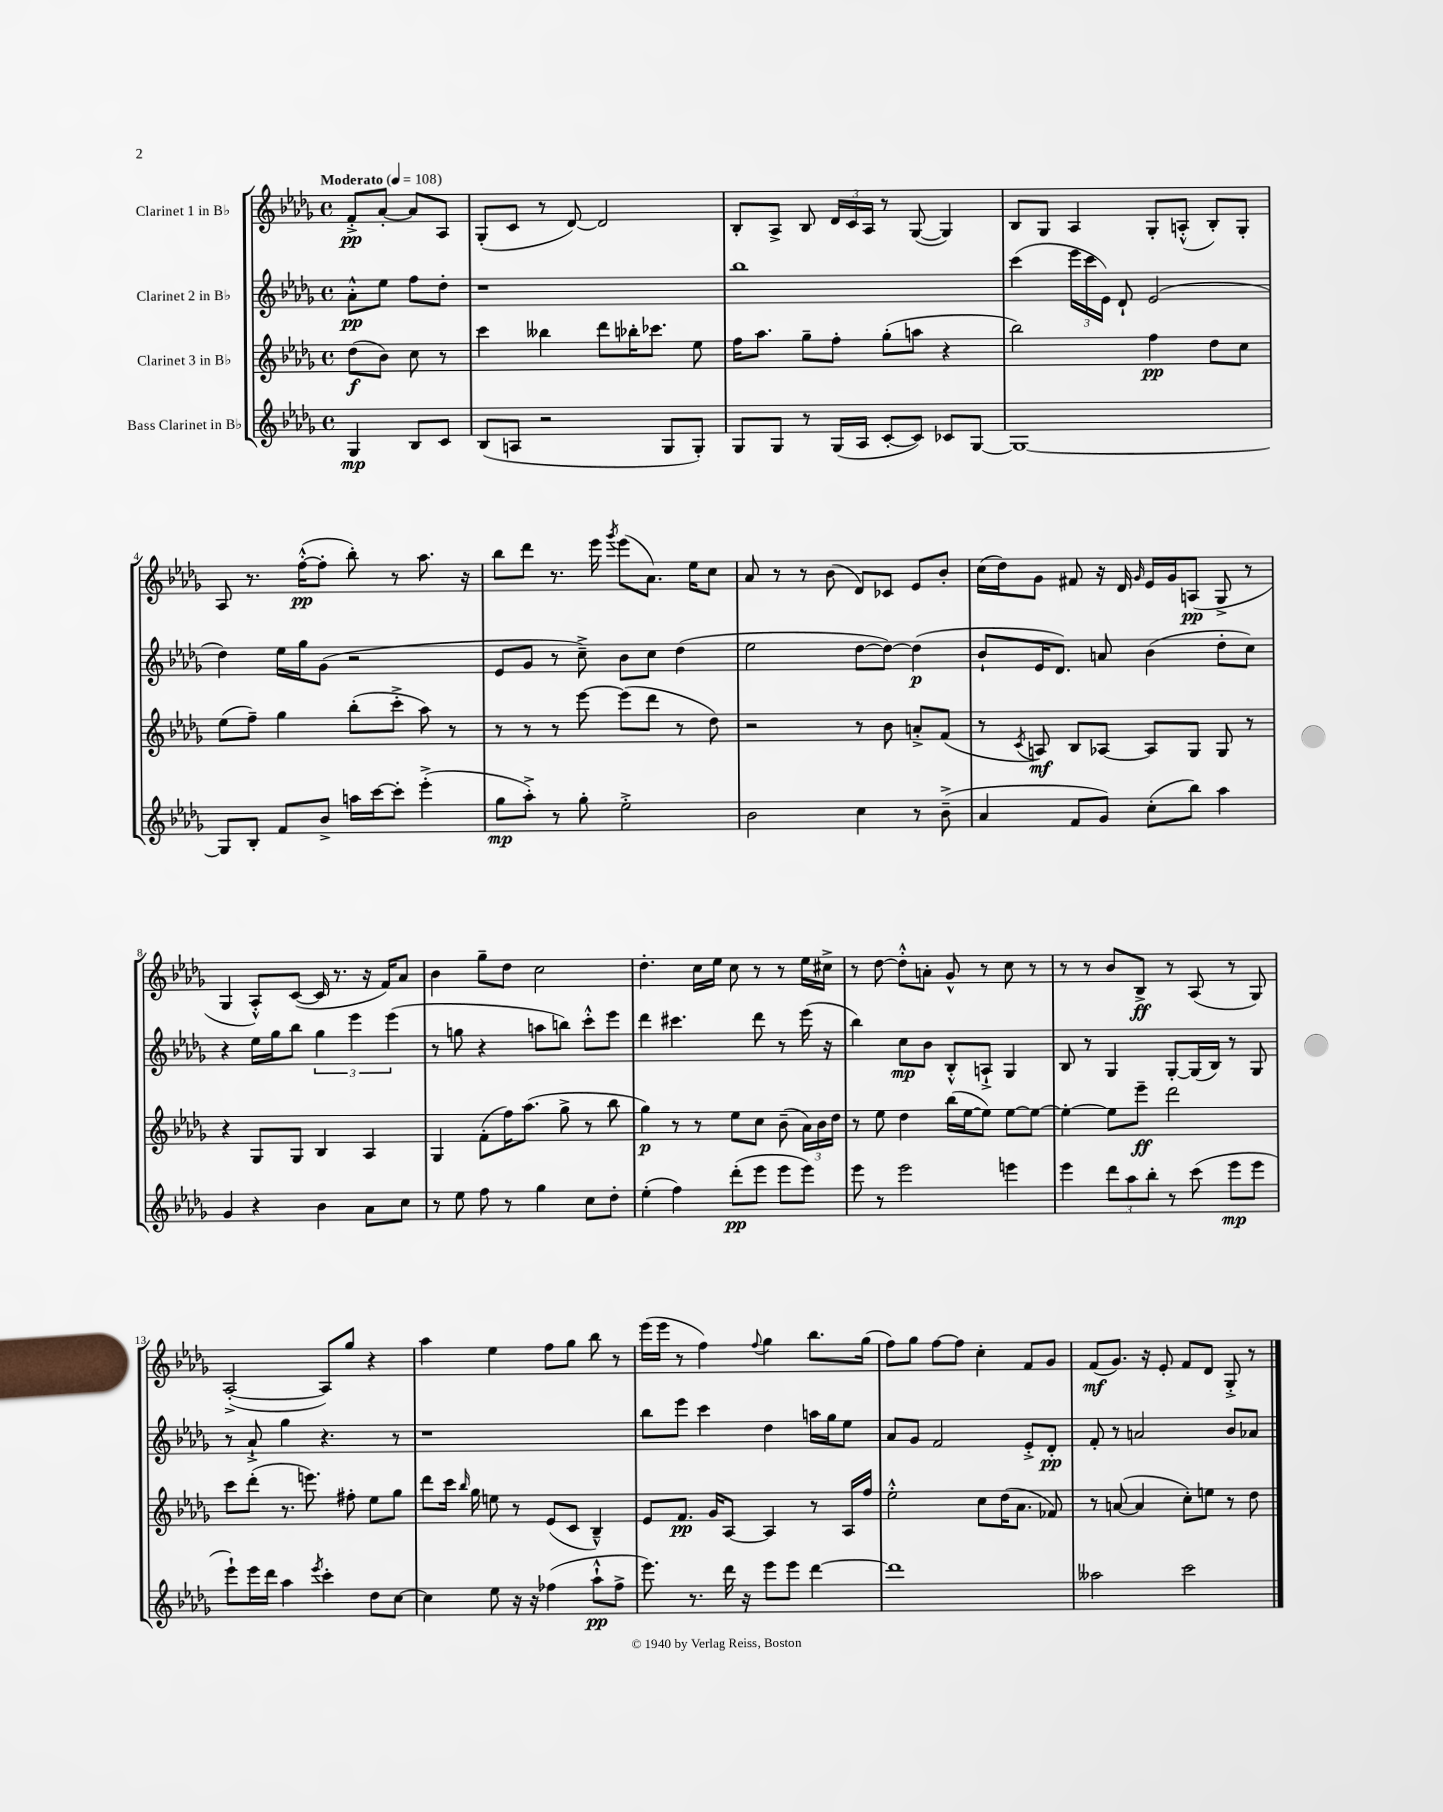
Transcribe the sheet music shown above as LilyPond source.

<<
\new StaffGroup <<
\new Staff = "s0" \with { instrumentName = "Clarinet 1 in Bb" } {
    \clef treble \key des \major \defaultTimeSignature \time 4/4 \partial 2 \tempo "Moderato" 4 = 108
    \autoBeamOff f'8[-.->\pp aes'8]~-. aes'8[ aes8] |
    ges8[-.( c'8] r8 des'8~) des'2 |
    bes8[-. aes8]-> bes8 \tuplet 3/2 { des'16[ c'16 aes16] } r8 ges8~( ges4) |
    bes8[ ges8] aes4 ges8[-. a8]-.-^( bes8[-.) ges8]-. |
    aes8 r8. f''16[~-.-^\pp( f''8]-. bes''8-.) r8 aes''8. r16 |
    bes''8[ des'''8] r8. ees'''16 \acciaccatura { ges'''8 } ees'''8[( aes'8.]) ees''16[ c''8] |
    aes'8 r8 r8 bes'8( des'8[) ces'8] ees'8[ bes'8]-. |
    c''16[( des''16) ges'8] fis'8 r16 des'16 \grace { ges'16 } ees'16[ ges'16 a8]\pp( ges8-> r8 |
    ges4 aes8[-.-^) c'8]~( c'16 r8. r16 f'16[) aes'8] |
    bes'4 ges''8[-- des''8] c''2 |
    des''4.-. c''16[ ees''16] c''8 r8 r8 ees''16[ cis''16]-> |
    r8 des''8~ des''8[-.-^ a'8]-. ges'8-^ r8 c''8 r8 |
    r8 r8 bes'8[ bes8]->\ff r8 aes8( r8 ges8) |
    aes2~-.->( aes8[) ges''8] r4 |
    aes''4 ees''4 f''8[ ges''8] bes''8 r8 |
    ees'''16[( ees'''16] r8 f''4) \appoggiatura { f''8 } ges''4 bes''8.[ ges''16]( |
    f''8[) ges''8] f''8[~ f''8] c''4-. f'8[ ges'8] |
    f'8[\mf( ges'8.]) r16 ees'8-. f'8[ des'8] ges8-.-> r8 \bar "|." |
}
\new Staff = "s1" \with { instrumentName = "Clarinet 2 in Bb" } {
    \clef treble \key des \major \defaultTimeSignature \time 4/4 \partial 2
    \autoBeamOff aes'8[-.-^\pp ees''8] f''8[ des''8]-. |
    r1 |
    bes''1 |
    c'''4( \tuplet 3/2 { ees'''16[ c'''16 ees'16]) } des'8-! ees'2( |
    des''4) ees''16[ ges''16 ges'8]( r2 |
    ees'8[ ges'8] r8 c''8--->) bes'8[ c''8] des''4( |
    ees''2 des''8[~ des''8]~) des''4\p( |
    bes'8[-! ees'16 des'8.]) a'8 bes'4( des''8[-. c''8]) |
    r4 ees''16[ ges''16 bes''8] \tuplet 3/2 { ges''4 ees'''4 ees'''4( } |
    r8 g''8 r4 a''8[ b''8]) c'''8[-.-^ ees'''8] |
    des'''4 cis'''4. des'''8 r8 ees'''16( r16 |
    bes''4) c''8[\mp bes'8] bes8[-.-^ a8]-!-> ges4 |
    bes8 r8 ges4 ges8[~-. ges16( bes16]) r8 ges8 |
    r8 aes'8-!-> ges''4 r4. r8 |
    r1 |
    bes''8[ ees'''8] c'''4 des''4 a''16[ ges''16 ees''8] |
    aes'8[ ges'8] f'2 ees'8[-.-> des'8]-.\pp |
    f'8-. r8 a'2 bes'8[ aes'8] \bar "|." |
}
\new Staff = "s2" \with { instrumentName = "Clarinet 3 in Bb" } {
    \clef treble \key des \major \defaultTimeSignature \time 4/4 \partial 2
    \autoBeamOff des''8[\f( bes'8]) c''8 r8 |
    c'''4 beses''4 des'''8[ bes''16-. ces'''8.] ees''8 |
    f''16[ aes''8.] ges''8[-- f''8]-. ges''8[-.( a''8] r4 |
    bes''2) f''4\pp des''8[ c''8] |
    ees''8[( f''8]--) ges''4 bes''8[-.( c'''8]-.-> aes''8) r8 |
    r8 r8 r8 ees'''8~ ees'''8[( des'''8] r8 des''8) |
    r2 r8 bes'8 a'8[-.-> f'8]( |
    r8 \acciaccatura { c'8 } a8\mf) bes8[ aes8]~ aes8[ ges8] ges8 r8 |
    r4 ges8[ ges8] bes4 aes4 |
    ges4 f'8[-.( f''16) aes''8.]( ges''8-> r8 bes''8 |
    ges''4\p) r8 r8 ees''8[ c''8] bes'8--( \tuplet 3/2 { aes'16[) bes'16 des''16] } |
    r8 ees''8 des''4 bes''16[( ees''16~ ees''8]) ees''8[~ ees''8]~ |
    ees''4~-. ees''8[ ees'''8]--\ff des'''2 |
    c'''8[ des'''8]-.( r8. e'''8.) fis''8-. ees''8[ ges''8] |
    des'''8[ c'''16] \grace { bes''16 } ges''16 e''8 r8 ees'8[( c'8] bes4---^) |
    ees'8[ f'8.]\pp ges'16[ aes8]~ aes4 r8 aes16[ f''16] |
    ees''2-.-^ c''8[ des''16( aes'8.] fes'8) |
    r8 a'8~( a'4 c''8[-.) e''8] r8 des''8 \bar "|." |
}
\new Staff = "s3" \with { instrumentName = "Bass Clarinet in Bb" } {
    \clef treble \key des \major \defaultTimeSignature \time 4/4 \partial 2
    \autoBeamOff ges4\mp bes8[ c'8] |
    bes8[( a8] r2 ges8[ ges8]-.) |
    ges8[ ges8] r8 ges16[( aes16] c'8[~-. c'8]) ces'8[ ges8]~ |
    ges1~ |
    ges8[ bes8]-. f'8[ bes'8]-> a''16[ c'''16~ c'''8]-. ees'''4-.->( |
    ges''8[\mp aes''8]-.->) r8 ges''8-. ees''2-.-> |
    bes'2 c''4 r8 bes'8--->( |
    aes'4 f'8[ ges'8]) c''8[-.( bes''8]) aes''4 |
    ges'4 r4 bes'4 aes'8[ c''8] |
    r8 ees''8 f''8 r8 ges''4 c''8[ des''8]-. |
    ees''4-.( f''4) des'''8[-.\pp( ees'''8] ees'''8[ ees'''8]) |
    ees'''8 r8 ees'''2 e'''4 |
    ees'''4 \tuplet 3/2 { des'''8[ aes''8 bes''8]-. } r8 c'''8( ees'''8[\mp ees'''8] |
    ees'''8[-!) ees'''16 des'''16] aes''4 \acciaccatura { ees'''8 } c'''4-. des''8[ c''8]~ |
    c''4 ees''8 r16 r16 fes''4( aes''8[-!-^\pp fes''8]-> |
    ees'''8.) r8. des'''16 r16 ees'''8[ ees'''8] des'''4~ |
    des'''1 |
    aeses''2 c'''2 \bar "|." |
}
>>
>>
